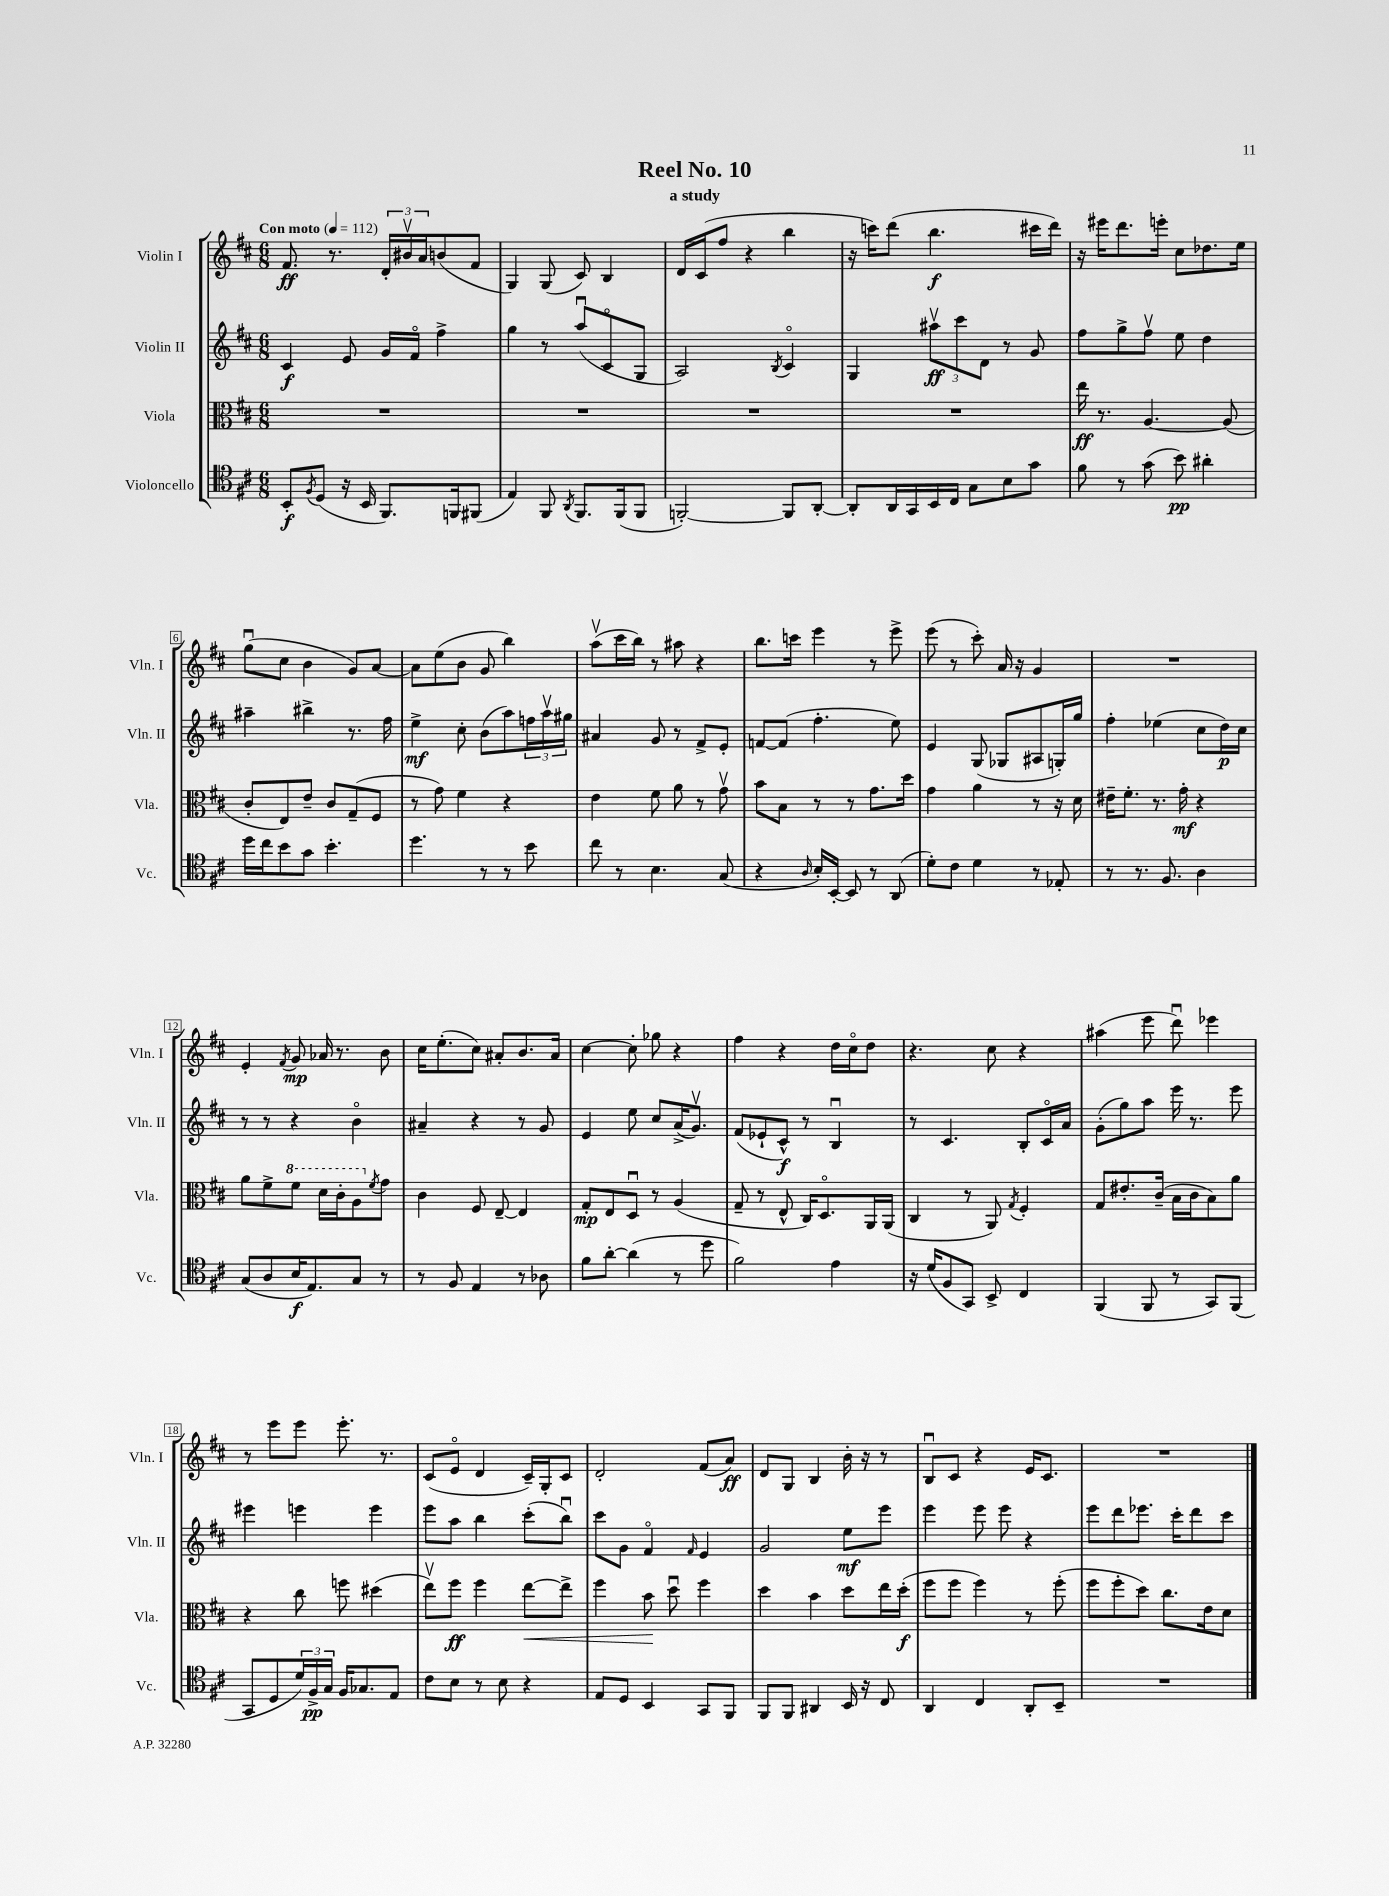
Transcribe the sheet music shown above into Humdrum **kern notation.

**kern	**kern	**kern	**kern
*staff4	*staff3	*staff2	*staff1
*clefC4	*clefC3	*clefG2	*clefG2
*k[f#c#]	*k[f#c#]	*k[f#c#]	*k[f#c#]
*M6/8	*M6/8	*M6/8	*M6/8
*MM112	*MM112	*MM112	*MM112
8BB'	2.r	4c#	8.f#
8qF#	.	.	.
(8D	.	.	.
.	.	.	8.r
16r	.	8e	.
16BB	.	.	.
8.FF#)	.	16g	24d'
.	.	.	24b#v
.	.	16f#o	.
.	.	.	24a
.	.	4ff#^	(8b
16FF	.	.	.
(8FF#	.	.	8f#
=	=	=	=
4E)	2.r	4gg	4G)
8FF#	.	8r	(8G
8qAA	.	.	.
8.FF#	.	(8aau	8c#)
.	.	8c#o	4B
(16FF#	.	.	.
8FF#	.	8G	.
=	=	=	=
[2FF')	2.r	2A)	16d
.	.	.	(16c#
.	.	.	8ff#
.	.	.	4r
.	.	8qB	.
8FF]	.	4c#o	4bb
[8AA'	.	.	.
=	=	=	=
8AA']	2.r	4G	16r
.	.	.	16ccc)
16AA	.	.	(8ddd
16GG	.	.	.
16BB	.	12aa#v	4.bb
16C#	.	.	.
.	.	12ccc#	.
8G	.	.	.
.	.	12d	.
8B	.	8r	.
8g	.	8g	16ccc#
.	.	.	16ddd)
=	=	=	=
8f#	16ee	8ff#	16r
.	8.r	.	16eee#
8r	.	8gg^	8.ddd
(8g	[4.A	8ff#v	.
.	.	.	16eee'
8b)	.	8ee	8cc#
4a#'	.	4dd	8.dd-
.	(8A]	.	.
.	.	.	16ee
=	=	=	=
16dd	8c#'	4aa#~	(8ggu
16cc#	.	.	.
8b	8E)	.	8cc#
8g	8e~	4bb#^	4b
4.b'	8c#	.	.
.	(8G~	8.r	8g)
.	8F#	.	[8a
.	.	16ff#	.
=	=	=	=
4.dd	8r	4ee^	8a]
.	8g)	.	(8ee
.	4f#	8cc#'	8b
8r	.	(8b	8g
8r	4r	8aa)	4bb)
8b	.	24ff	.
.	.	24aav	.
.	.	24gg#	.
=	=	=	=
8cc#	4e	4a#	(8aav
8r	.	.	16ccc#
.	.	.	16bb)
4.B	8f#	8g	8r
.	8a	8r	8aa#
.	8r	8f#^	4r
(8G	8gv	8e'	.
=	=	=	=
4r	8b	[8f	8.bb
.	8B	(8f]	.
.	.	.	16ccc
16qqA	.	.	.
16B')	8r	4.ff#'	4eee
[16BB'	.	.	.
8BB]	8r	.	.
8r	8.g	.	8r
(8AA	.	8ee)	8eee^
.	16dd	.	.
=	=	=	=
8d')	4g	4e	(8eee
8c#	.	.	8r
4d	4a	(8G	8ccc#')
.	.	8G-	16a
.	.	.	16r
8r	8r	8A#	4g
8E-'	16r	16G')	.
.	16d	16gg	.
=	=	=	=
8r	16e#~	4ff#'	2.r
.	8.f#'	.	.
8.r	.	.	.
.	8.r	(4ee-	.
8.F#	.	.	.
.	16g'	.	.
4A	4r	8cc#	.
.	.	16dd)	.
.	.	16cc#	.
=	=	=	=
(8G	8a	8r	4e'
8A	8f#^	8r	.
.	.	.	8qf#
16B	8ff#	4r	8g
8.E)	.	.	.
.	16dd	.	16a-
.	16cc#'	.	8.r
8G	8a	4bo	.
.	8qf#	.	.
8r	8g	.	8b
=	=	=	=
8r	4c#	4a#~	16cc#
.	.	.	(8.ee'
8F#	.	.	.
4E	8F#	4r	8cc#)
.	[8E~	.	8a#'
8r	4E]	8r	8.b
8A-	.	8g	.
.	.	.	16a#
=	=	=	=
8f#	8G'	4e	[4cc#
[8a'	8E	.	.
(4a]	8Du	8ee	8cc#']
.	8r	8cc#	8gg-
8r	(4A	(16a^	4r
.	.	8.gv)	.
8dd	.	.	.
=	=	=	=
2f#)	8G~	(8f#	4ff#
.	8r	8e-`	.
.	8E^^	8c#^^)	4r
.	16C#)	8r	.
.	8.Do	.	.
4e	.	4Bu	16dd
.	.	.	16cc#o
.	16AA	.	8dd
.	(16AA	.	.
=	=	=	=
16r	4C#	8r	4.r
(16d	.	.	.
8F#	.	4.c#	.
8GG)	8r	.	.
8BB^	8AA)	.	8cc#
.	8qG	.	.
4C#	4F#'	8B'	4r
.	.	16c#o	.
.	.	16a	.
=	=	=	=
(4FF#	8G	(8g'	(4aa#
.	8.e#'	8gg)	.
8FF#	.	8aa	8eee
.	(16c#~	.	.
8r	16B	16eee	8dddu)
.	16c#	8.r	.
8GG)	8B)	.	4eee-
(8FF#	8a	8eee	.
=	=	=	=
8GG	4r	4eee#	8r
8D	.	.	8eee
24d)	8cc#	4eee	8eee
24F#^	.	.	.
24G	.	.	.
16F#	8ff	.	8.eee'
8.G-	.	.	.
.	(4dd#	4eee	.
.	.	.	8.r
8E	.	.	.
=	=	=	=
8c#	8eev)	8eee	(8c#
8B	8ff#	8aa	8eo
8r	4ff#	4bb	4d
8B	.	.	.
4r	[8ee	(8ccc#'	16c#~)
.	.	.	16G'
.	8ee^]	8bbu)	8c#
=	=	=	=
8E	4ff#	8ccc#	2d'
8D	.	8g	.
4BB	8b	4f#o	.
.	8ddu	.	.
.	.	16qqf#	.
8GG	4ff#	4e	(8f#
8FF#	.	.	8a)
=	=	=	=
8FF#	4dd	2g	8d
8FF#	.	.	8G
4AA#	4b	.	4B
16BB	8dd	8ee	16b'
16r	.	.	16r
8C#	16ee	8eee	8r
.	(16dd'	.	.
=	=	=	=
4AA	8ff#	4eee	8Bu
.	8ff#	.	8c#
4C#	4ff#)	8eee	4r
.	.	8eee	.
8AA'	8r	4r	16e
.	.	.	8.c#
8BB~	(8ff#'	.	.
=	=	=	=
2.r	8ff#	8eee	2.r
.	8ff#'	8ddd	.
.	8dd)	8.eee-	.
.	8.cc#	.	.
.	.	16ccc#'	.
.	.	8ddd	.
.	16e	.	.
.	8d	8ccc#	.
==	==	==	==
*-	*-	*-	*-
